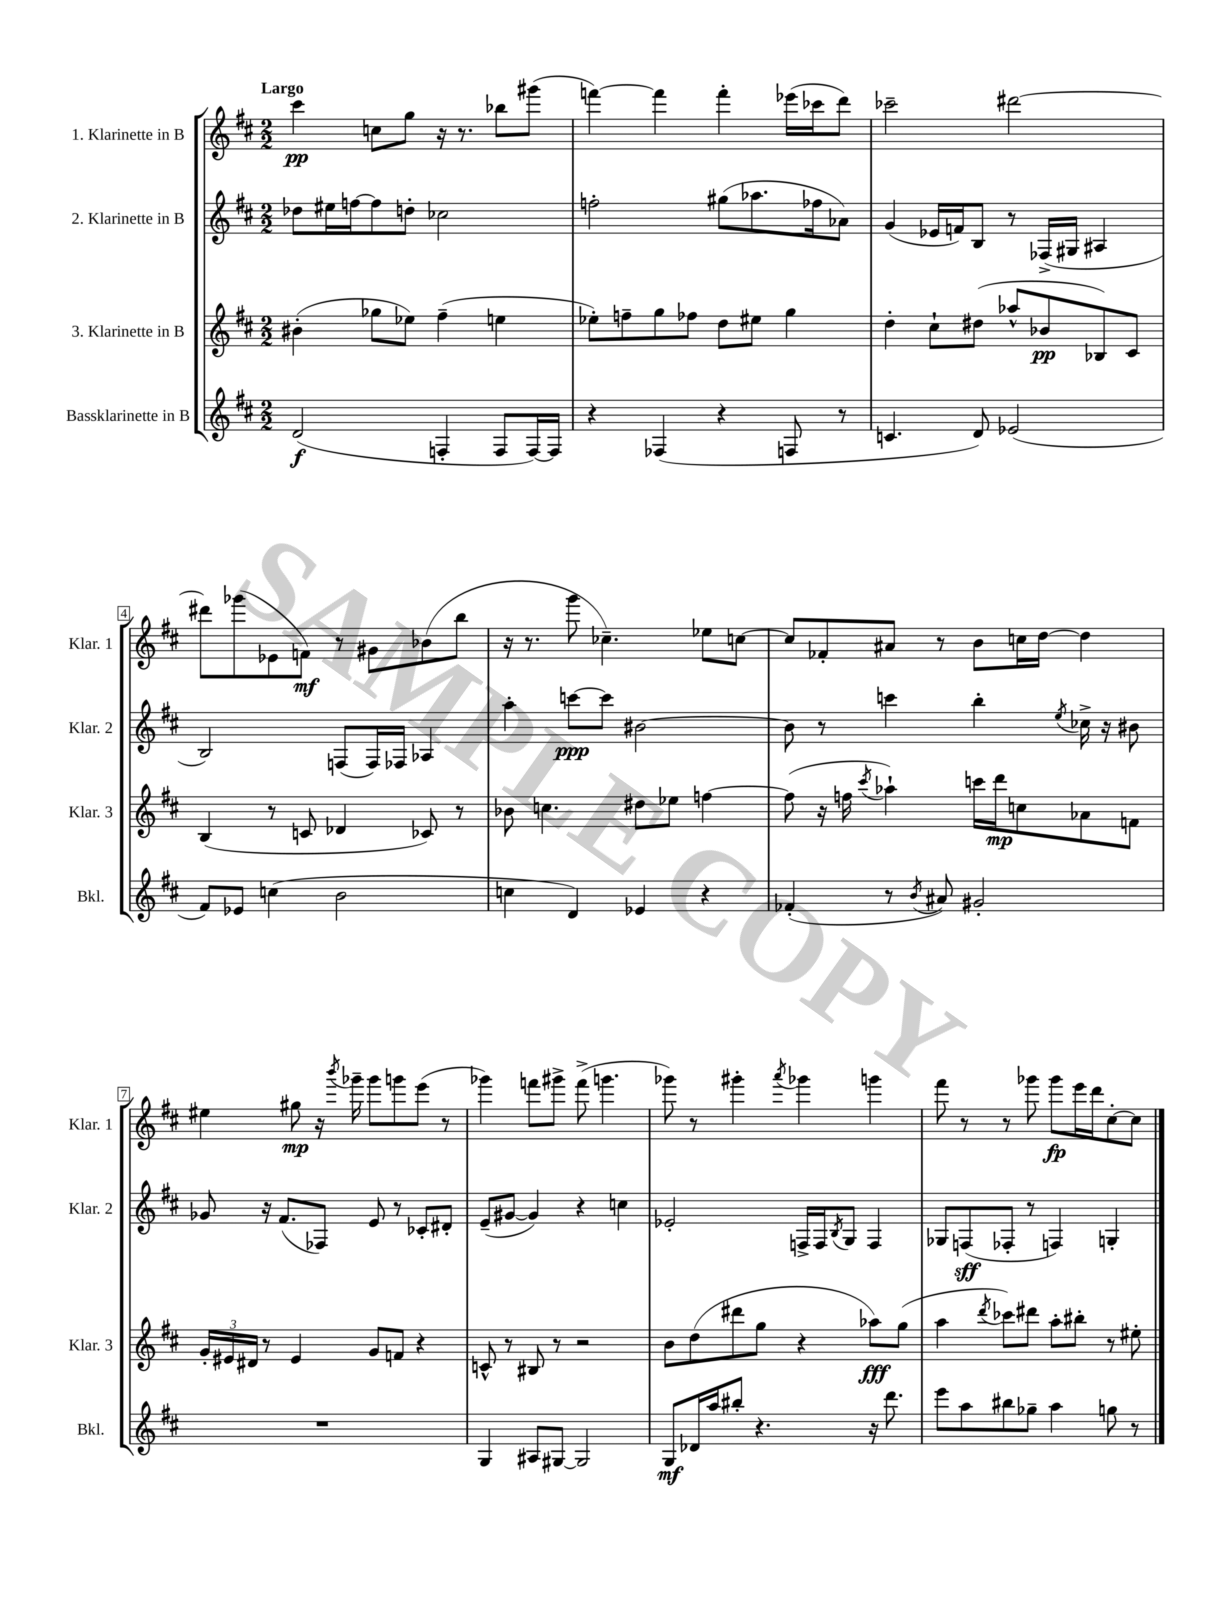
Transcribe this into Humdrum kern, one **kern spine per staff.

**kern	**kern	**kern	**kern
*staff4	*staff3	*staff2	*staff1
*clefG2	*clefG2	*clefG2	*clefG2
*k[f#c#]	*k[f#c#]	*k[f#c#]	*k[f#c#]
*M2/2	*M2/2	*M2/2	*M2/2
(2d/	(4b#'\	8dd-\L	4ccc#\
.	.	16ee#\L	.
.	.	[16ff\J	.
.	8gg-\L	8ff\]	8cc\L
.	8ee-\J)	8dd'\J	8gg\J
4F'/	(4ff#~\	2cc-\	16r
.	.	.	8.r
8F/L	4ee\	.	8bb-\L
[16F/L)	.	.	(8ggg#\J
16F/]JJ	.	.	.
=	=	=	=
4r	8ee-'\L)	2ff'\	[4fff\)
.	8ff~\	.	.
(4F-/	8gg\	.	4fff\]
.	8ff-\J	.	.
4r	8dd\L	(8gg#\L	4fff'\
.	8ee#\J	8.aa-\	.
8F/	4gg\	.	(16eee-\LL
.	.	16ff-\k	16ccc-\J
8r	.	8a-\J)	8ddd\J)
=	=	=	=
4.c/	4dd'\	(4g/	2ccc-~\
.	8cc#`\L	16e-/LL	.
.	.	16f/J)	.
8d/)	(8dd#\J	8B/J	.
(2e-/	8aa-^^/L	8r	[2ddd#\
.	8b-/	(16F-^/LL	.
.	.	16G#/JJ	.
.	8B-/)	4A#/	.
.	8c#/J	.	.
=	=	=	=
8f#/L)	(4B/	2B/)	8ddd#\]L
8e-/J	.	.	(8ggg-\
(4cc\	8r	.	8e-\
.	8c/	.	8f\J)
2b\	4d-/	(8F/L	8r
.	.	16F/L)	8g#\L
.	.	16F-/JJ	.
.	8c-/)	4A-/	(8b-\
.	8r	.	8bb\J
=	=	=	=
4cc\	8b-\	4aa'\	16r
.	.	.	8.r
.	4.cc\	.	.
4d/)	.	[8ccc\L	8ggg\
.	.	8ccc\]J	4.cc-~\)
4e-/	8dd#\L	[2b#\	.
.	8ee-\J	.	.
4r	[4ff\	.	8ee-\L
.	.	.	[8cc\J
=	=	=	=
(4f-'/	(8ff\]	8b#\]	8cc/]L
.	16r	8r	8f-'/
.	16ff\	.	.
.	8qccc#/	.	.
8r	4aa-`\)	4ccc\	8a#/J
8qb/	.	.	.
8a#/)	.	.	8r
2g#'/	16ccc\LL	4bb'\	8b\L
.	16ddd\J	.	.
.	8cc\	.	16cc\L
.	.	.	[16dd\JJ
.	.	8qee/	.
.	8a-\	16cc-^\	4dd\]
.	.	16r	.
.	8f\J	8b#\	.
=	=	=	=
1r	24g'/LL	8g-/	4ee#\
.	24e#/	.	.
.	24d#/JJ	.	.
.	8r	16r	.
.	.	(8.f#/L	.
.	4e#/	.	8gg#\
.	.	8F-/J)	16r
.	.	.	8qbbb/
.	.	.	16ggg-~\
.	8g/L	8e/	8ggg-\L
.	8f/J	8r	8ggg\
.	4r	8c-'/L	(8eee\J
.	.	8d#'/J	8r
=	=	=	=
4G/	8c^^/	(8e~/L	4ggg-\)
.	8r	[8g#/J	.
8A#/L	8B#/	4g#/])	8fff\L
[8G#/J	8r	.	8ggg#^\J
2G#/]	2r	4r	(8fff^\
.	.	.	4.ggg\
.	.	4cc\	.
=	=	=	=
8G/L	8b\L	2e-'/	8ggg-\)
16d-/L	(8dd\	.	8r
16aa/J	.	.	.
8bb#'/J	8ddd#\	.	4ggg#'\
4.r	8gg\J	.	.
.	.	.	8qaaa/
.	4r	16F^/LL	4ggg-\
.	.	16F/J	.
.	.	8qB/	.
.	.	8G/J	.
16r	8aa-\L)	4F/	4ggg\
8.ddd\	.	.	.
.	(8gg\J	.	.
=	=	=	=
8eee\L	4aa\	8G-/L	8fff#\
8aa\	.	(8F/	8r
.	8qddd/	.	.
8bb#\	8ccc-\L)	8F-'/J	8r
8gg-~\J	8ddd#\J	8r	8ggg-\
4aa\	8aa'\L	4F/)	8ggg-\L
.	8bb#'\J	.	16eee\L
.	.	.	16ddd\J
8gg\	8r	4G'/	[8cc#'\
8r	8ee#'\	.	8cc#\]J
==	==	==	==
*-	*-	*-	*-
